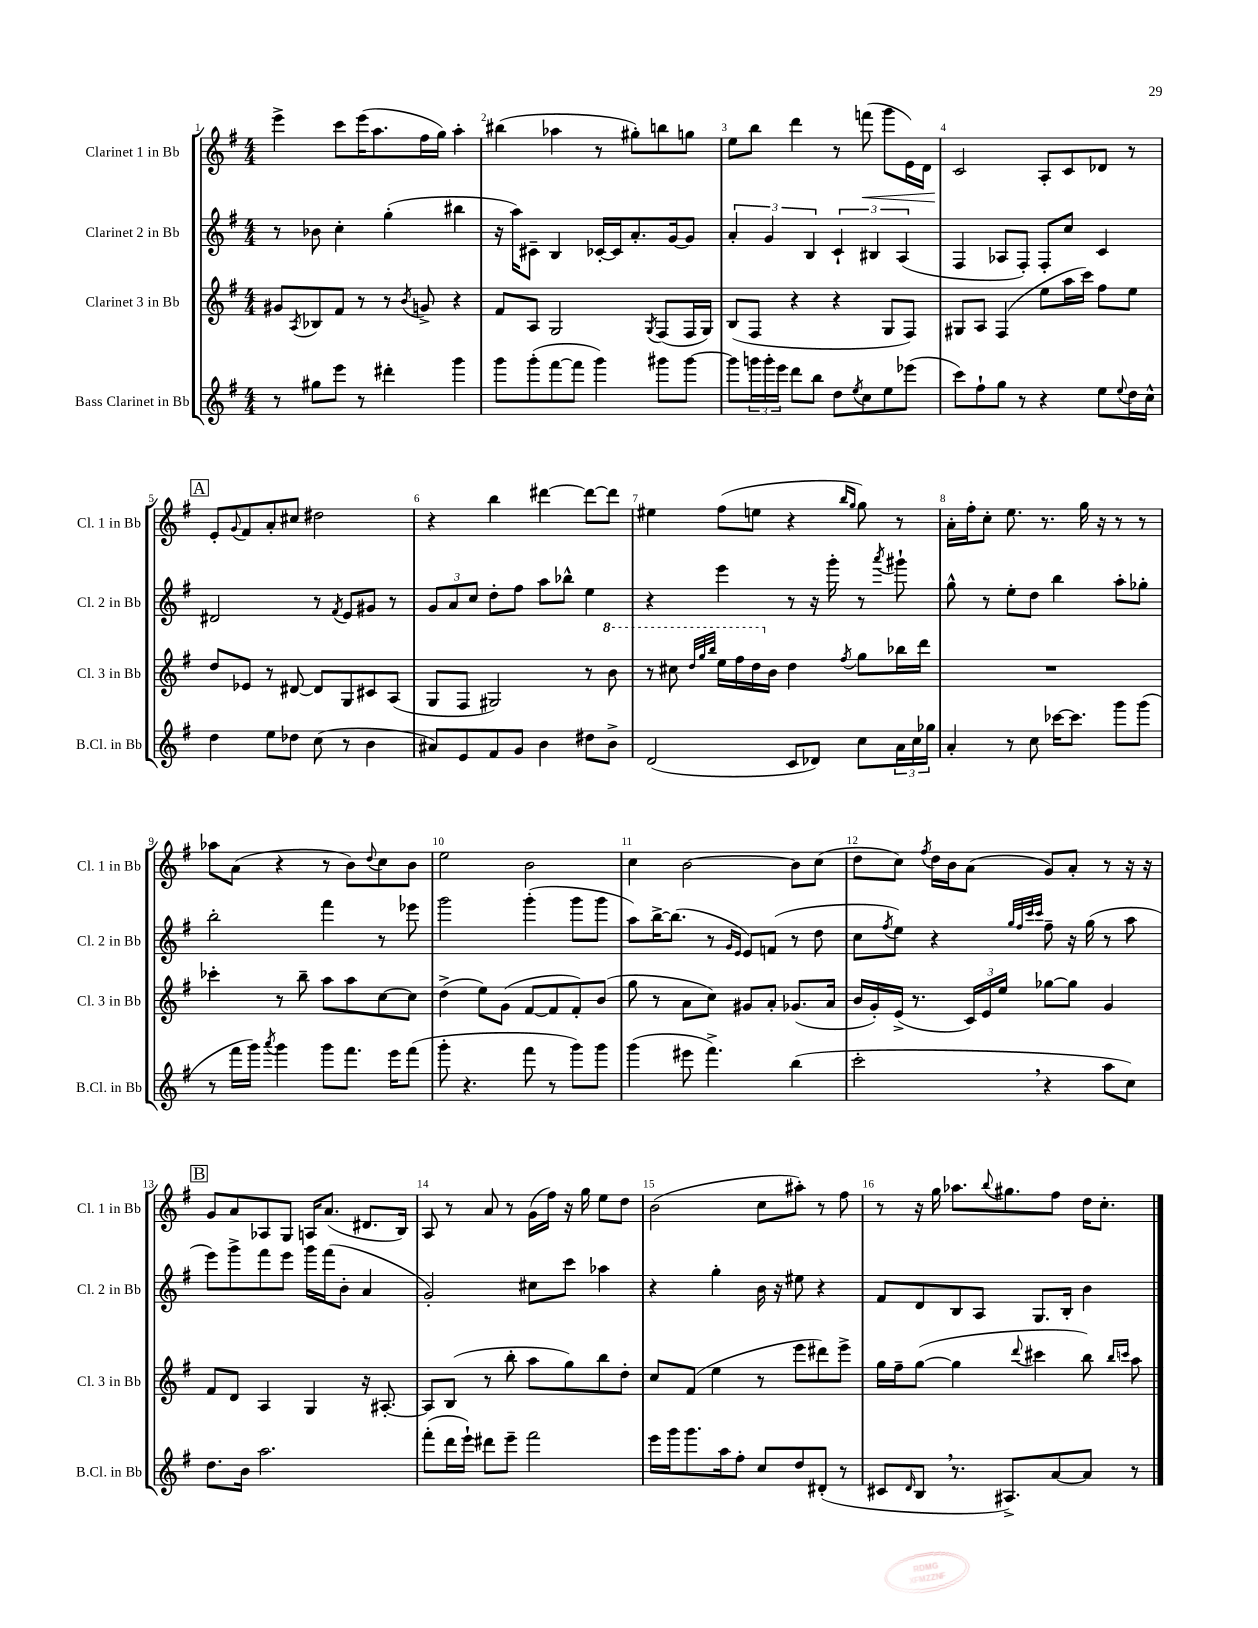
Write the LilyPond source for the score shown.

<<
\new StaffGroup <<
\new Staff = "s0" \with { instrumentName = "Clarinet 1 in Bb" shortInstrumentName = "Cl. 1 in Bb" } {
    \clef treble \key g \major \numericTimeSignature \time 4/4
    e'''4-> c'''8 e'''16( a''8. fis''16 g''16) a''4-. |
    bis''4( aes''4 r8 gis''8-.) b''8 g''8 |
    e''8 b''8 d'''4 r8 f'''8\<( g'''8 e'16) d'16 |
    c'2\! a8-. c'8 des'8 r8 |
    \mark \markup { \box "A" } e'8-. \appoggiatura { g'8 } fis'8 a'8-. cis''8 dis''2 |
    r4 b''4 dis'''4~ dis'''8~ dis'''8 |
    eis''4 fis''8( e''8 r4 \grace { b''16 g''16 } g''8) r8 |
    a'16-. fis''16-. c''8-. e''8. r8. g''16 r16 r8 r8 |
    aes''8 a'8( r4 r8 b'8) \appoggiatura { d''8 } c''8 b'8 |
    e''2 b'2 |
    c''4 b'2~ b'8 c''8( |
    d''8 c''8) \acciaccatura { fis''8 } d''16 b'16 a'8( g'8) a'8-. r8 r16 r16 |
    \mark \markup { \box "B" } g'8 a'8 aes8 g8 a16 a'8.( dis'8. b16) |
    a8 r8 a'8 r8 g'16( fis''16) r16 g''16 e''8 d''8 |
    b'2( c''8 ais''8-.) r8 fis''8 |
    r8 r16 g''16 aes''8. \appoggiatura { b''8 } gis''8. fis''8 d''16 c''8.-. \bar "|." |
}
\new Staff = "s1" \with { instrumentName = "Clarinet 2 in Bb" shortInstrumentName = "Cl. 2 in Bb" } {
    \clef treble \key g \major \numericTimeSignature \time 4/4
    r8 bes'8 c''4-. g''4-.( bis''4 |
    r16 a''16) cis'8-- b4 ces'16~-. ces'16 a'8.-. g'16~ g'8 |
    \tuplet 3/2 { a'4-. g'4 b4 } \tuplet 3/2 { c'4-! bis4 a4( } |
    fis4 aes8 fis8-.) fis8-. c''8 c'4 |
    \mark \markup { \box "A" } dis'2 r8 \acciaccatura { fis'8 } e'8 gis'8 r8 |
    \tuplet 3/2 { g'8 a'8 c''8 } d''8-. fis''8 a''8 bes''8-^ e''4 |
    r4 e'''4 r8 r16 g'''16-. r8 \acciaccatura { a'''8 } gis'''8-! |
    g''8-^ r8 e''8-. d''8 b''4 a''8-. ges''8-. |
    b''2-. fis'''4 r8 ees'''8 |
    g'''2 g'''4-.( g'''8 g'''8 |
    a''8) b''16~-> b''8.( r8 \grace { g'16 e'16 } e'8) f'8( r8 d''8 |
    c''8 \acciaccatura { fis''8 } e''8) r4 \grace { g''32 fis''32 c'''32 c'''32 } fis''8-- r16 g''16( r8 a''8 |
    \mark \markup { \box "B" } e'''8) g'''8-> fis'''8 e'''8 g'''16 fis'''16( b'8-. a'4 |
    g'2-.) cis''8 c'''8 aes''4 |
    r4 g''4-. b'16 r16 eis''8 r4 |
    fis'8 d'8 b8 a8 g8. b16-. b'4 \bar "|." |
}
\new Staff = "s2" \with { instrumentName = "Clarinet 3 in Bb" shortInstrumentName = "Cl. 3 in Bb" } {
    \clef treble \key g \major \numericTimeSignature \time 4/4
    gis'8 \acciaccatura { a8 } bes8 fis'8 r8 r8 \acciaccatura { b'8 } g'8-> r4 |
    fis'8 a8 g2 \acciaccatura { g8 } fis8( fis16 g16) |
    b8( fis8 r4 r4 g8 fis8) |
    gis8 a8 fis4( e''8 a''16 c'''16) fis''8 e''8 |
    \mark \markup { \box "A" } d''8 ees'8 r8 dis'8~ dis'8 g8 cis'8 a8( |
    g8 fis8 gis2) r8 \ottava #1 b''8 |
    r8 cis'''8 \grace { d'''32 g'''32 b'''32 } e'''16 fis'''16 d'''16 \ottava #0 b'16 d''4 \acciaccatura { fis''8 } g''8 bes''16 d'''16 |
    R1 |
    ces'''4-. r8 b''8-- a''8 a''8 c''8~ c''8 |
    d''4->( e''8) g'8( fis'8~ fis'8 fis'8-.) b'8( |
    g''8 r8 a'8 c''8) gis'8 a'8-. ges'8.( a'16 |
    b'16 g'16-.) e'16->( r8. \tuplet 3/2 { c'16) e'16 e''16 } ges''8~ ges''8 g'4 |
    \mark \markup { \box "B" } fis'8 d'8 a4 g4 r16 ais8.~-. |
    ais8 b8( r8 b''8-. a''8 g''8) b''8 d''8-. |
    c''8 fis'8( e''4 r8 e'''8 dis'''8) e'''8-> |
    g''16 fis''16-- g''8~( g''4 \appoggiatura { d'''8 } cis'''4 b''8) \grace { b''16 c'''16 } a''8 \bar "|." |
}
\new Staff = "s3" \with { instrumentName = "Bass Clarinet in Bb" shortInstrumentName = "B.Cl. in Bb" } {
    \clef treble \key g \major \numericTimeSignature \time 4/4
    r8 gis''8 e'''8 r8 dis'''4-. g'''4 |
    g'''8 g'''8-.( fis'''8~ fis'''8 g'''4) gis'''8 gis'''8~ |
    gis'''8 \tuplet 3/2 { g'''16 g'''16-. e'''16 } d'''8 b''8 d''8 \acciaccatura { e''8 } c''8 e''8 ees'''8( |
    c'''8) fis''8-! g''8 r8 r4 e''8 \appoggiatura { e''8 } d''16 c''16-^ |
    \mark \markup { \box "A" } d''4 e''8 des''8 c''8( r8 b'4 |
    ais'8) e'8 fis'8 g'8 b'4 dis''8 b'8-> |
    d'2( c'8 des'8) c''8 \tuplet 3/2 { a'16 c''16 ges''16 } |
    a'4-. r8 c''8 ces'''16~ ces'''8. g'''8 g'''8( |
    r8 fis'''16 g'''16) \acciaccatura { a'''8 } g'''4 g'''8 fis'''8. e'''16 fis'''8( |
    g'''8-. r4. fis'''8 r8 g'''8) g'''8 |
    g'''4( eis'''8 fis'''4.->) b''4( |
    c'''2-. \breathe r4 a''8 c''8) |
    \mark \markup { \box "B" } d''8. b'16 a''2. |
    fis'''8-.( d'''16 e'''16-!) dis'''8 e'''8-- fis'''2 |
    e'''16 g'''16 g'''8. a''16 fis''8-. c''8 d''8 dis'8-.( r8 |
    cis'8 \grace { d'16 } b8 \breathe r8. ais8.->) a'8~ a'8 r8 \bar "|." |
}
>>
>>
\layout { \context { \Score \override BarNumber.break-visibility = ##(#f #t #t) barNumberVisibility = #all-bar-numbers-visible } }
